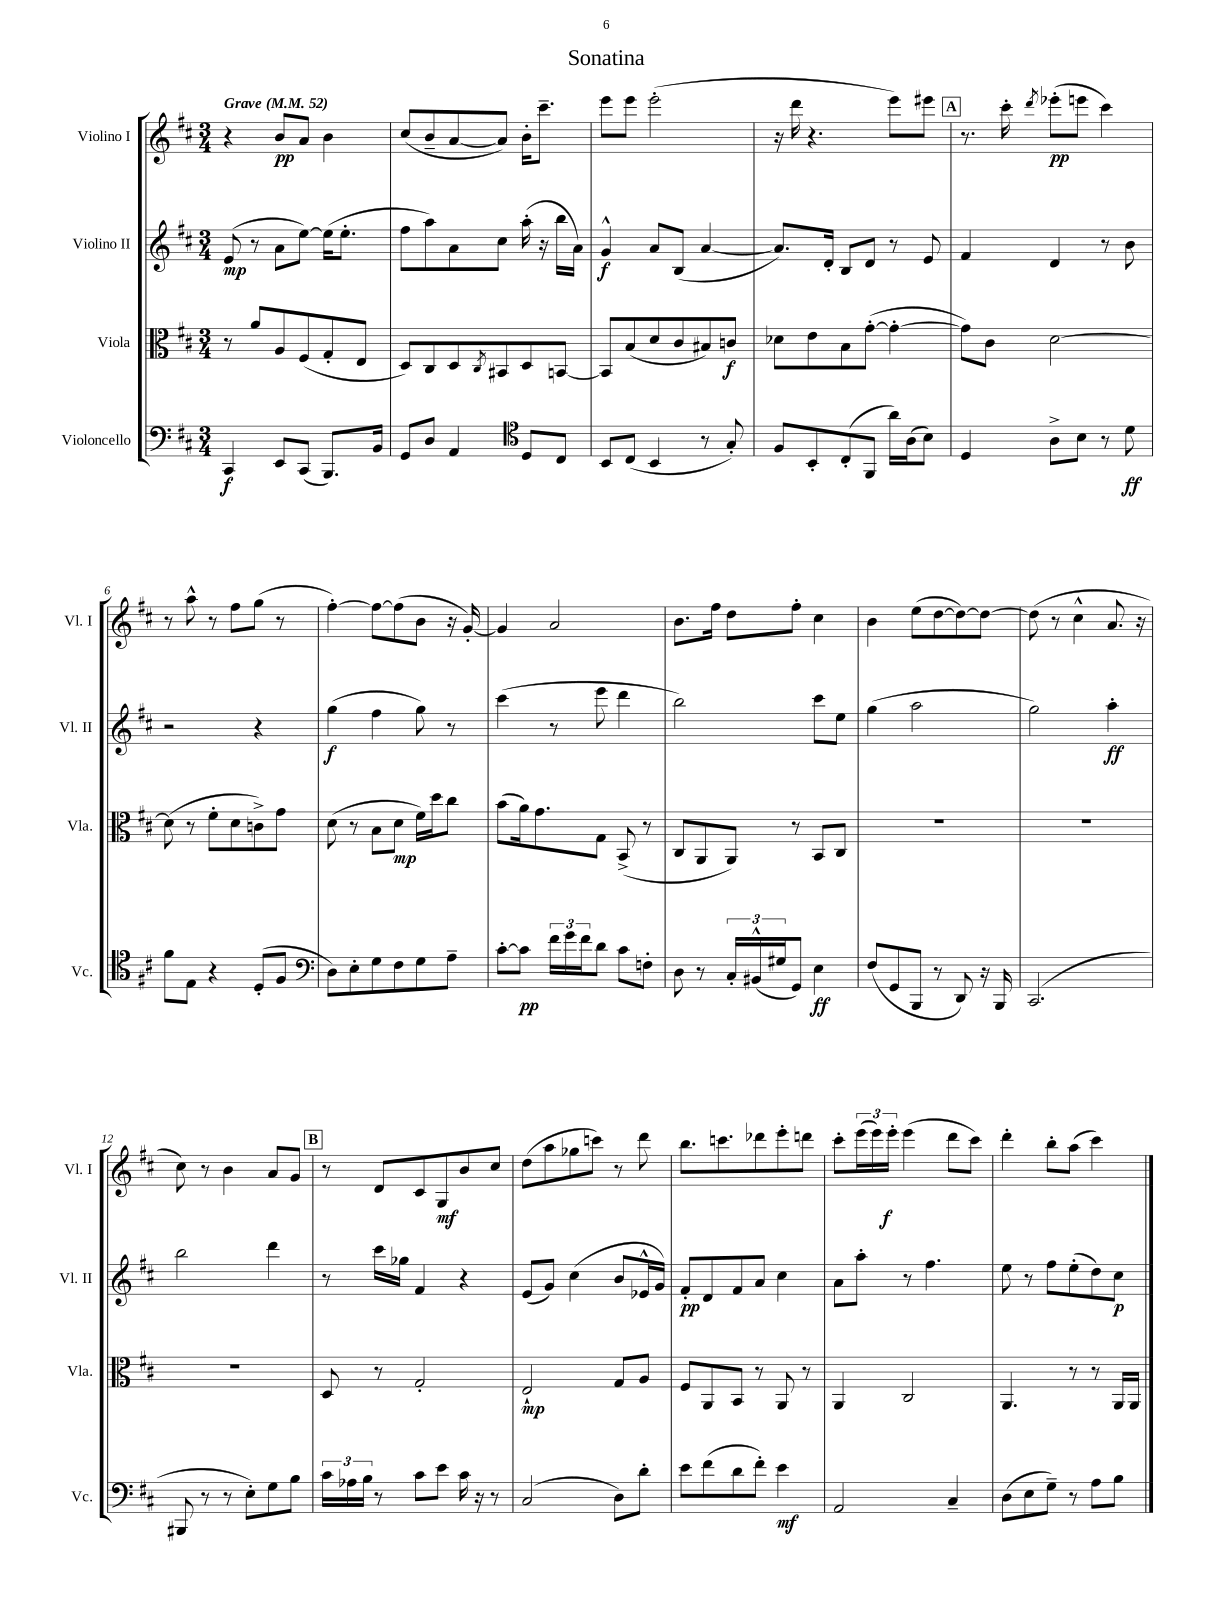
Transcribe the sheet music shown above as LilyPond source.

\header { title = "Sonatina" }
<<
\new StaffGroup <<
\new Staff = "s0" \with { instrumentName = "Violino I" shortInstrumentName = "Vl. I" } {
    \clef treble \key d \major \numericTimeSignature \time 3/4 \tempo "Grave" 4 = 52
    r4 b'8\pp a'8 b'4 |
    cis''8( b'8-- a'8~ a'8) b'16-. cis'''8.-- |
    e'''8 e'''8 e'''2-.( |
    r16 d'''16 r4. e'''8) eis'''8 |
    \mark \markup { \box "A" } r8. cis'''16-. \acciaccatura { d'''8 } ees'''8-.\pp( e'''8 cis'''4) |
    r8 a''8-^ r8 fis''8 g''8( r8 |
    fis''4~-.) fis''8~ fis''8( b'8 r16 g'16~-.) |
    g'4 a'2 |
    b'8. fis''16 d''8 fis''8-. cis''4 |
    b'4 e''8( d''8~ d''8~) d''8~ |
    d''8( r8 cis''4-^ a'8. r16 |
    cis''8) r8 b'4 a'8 g'8 |
    \mark \markup { \box "B" } r8 d'8 cis'8 g8\mf b'8 cis''8 |
    d''8( a''8 ges''8 c'''8) r8 d'''8 |
    b''8. c'''8. des'''8 e'''8-. d'''8 |
    cis'''8-. \tuplet 3/2 { e'''16( e'''16) e'''16-.\f } e'''4( d'''8 cis'''8) |
    d'''4-. b''8-. a''8( cis'''4) \bar "|." |
}
\new Staff = "s1" \with { instrumentName = "Violino II" shortInstrumentName = "Vl. II" } {
    \clef treble \key d \major \numericTimeSignature \time 3/4
    e'8\mp( r8 a'8 e''8~) e''16( e''8.-. |
    fis''8 a''8) a'8 cis''8 a''16-.( r16 b''16 a'16) |
    g'4-^\f a'8 b8( a'4~ |
    a'8.) d'16-. b8 d'8 r8 e'8 |
    \mark \markup { \box "A" } fis'4 d'4 r8 b'8 |
    r2 r4 |
    g''4\f( fis''4 g''8) r8 |
    cis'''4( r8 e'''8 d'''4 |
    b''2) cis'''8 e''8 |
    g''4( a''2 |
    g''2) a''4-.\ff |
    b''2 d'''4 |
    \mark \markup { \box "B" } r8 cis'''16 ges''16 fis'4 r4 |
    e'8( g'8) cis''4( b'8 ees'16-^ g'16) |
    fis'8-.\pp d'8 fis'8 a'8 cis''4 |
    a'8 a''8-. r8 fis''4. |
    e''8 r8 fis''8 e''8-.( d''8) cis''8\p \bar "|." |
}
\new Staff = "s2" \with { instrumentName = "Viola" shortInstrumentName = "Vla." } {
    \clef alto \key d \major \numericTimeSignature \time 3/4
    r8 a'8 a8 fis8( g8-. e8 |
    d8) cis8 d8 \acciaccatura { cis8 } bis,8 d8 b,8~ |
    b,8 b8( d'8 cis'8 bis8) c'8\f |
    des'8 e'8 b8 g'8~-.( g'4~-. |
    \mark \markup { \box "A" } g'8) cis'8 d'2~ |
    d'8( r8 fis'8-. d'8 c'8->) g'8 |
    d'8( r8 b8 d'8\mp fis'16) d''16 cis''8 |
    b'8( a'16) g'8. g8 b,8->( r8 |
    cis8 a,8 a,8) r8 b,8 cis8 |
    R2. |
    R2. |
    R2. |
    \mark \markup { \box "B" } d8 r8 g2-. |
    e2-!\mp g8 a8 |
    fis8 a,8 b,8 r8 a,8 r8 |
    a,4 cis2 |
    a,4. r8 r8 a,16 a,16 \bar "|." |
}
\new Staff = "s3" \with { instrumentName = "Violoncello" shortInstrumentName = "Vc." } {
    \clef bass \key d \major \numericTimeSignature \time 3/4
    cis,4\f e,8 cis,8( b,,8.) b,16 |
    g,8 d8 a,4 \clef tenor d8 cis8 |
    b,8 cis8( b,4 r8 g8-.) |
    fis8 b,8-. cis8-.( fis,8 a'16) a16( b8) |
    \mark \markup { \box "A" } d4 a8-> b8 r8 d'8\ff |
    fis'8 e8 r4 d8-.( fis8 |
    \clef bass d8) e8-. g8 fis8 g8 a8-- |
    cis'8~-. cis'8\pp \tuplet 3/2 { fis'16 g'16 fis'16 } d'8 cis'8 f8-. |
    d8 r8 \tuplet 3/2 { cis16-. bis,16-^( gis16 } g,8) e4\ff |
    fis8( g,8 b,,8 r8 d,8) r16 b,,16 |
    cis,2.( |
    bis,,8 r8 r8 e8-.) g8 b8 |
    \mark \markup { \box "B" } \tuplet 3/2 { cis'16 aes16 b16 } r8 cis'8 e'8 cis'16 r16 r8 |
    cis2( d8) d'8-. |
    e'8 fis'8( d'8 fis'8-.) e'4\mf |
    a,2 cis4-- |
    d8( e8 g8--) r8 a8 b8 \bar "|." |
}
>>
>>
